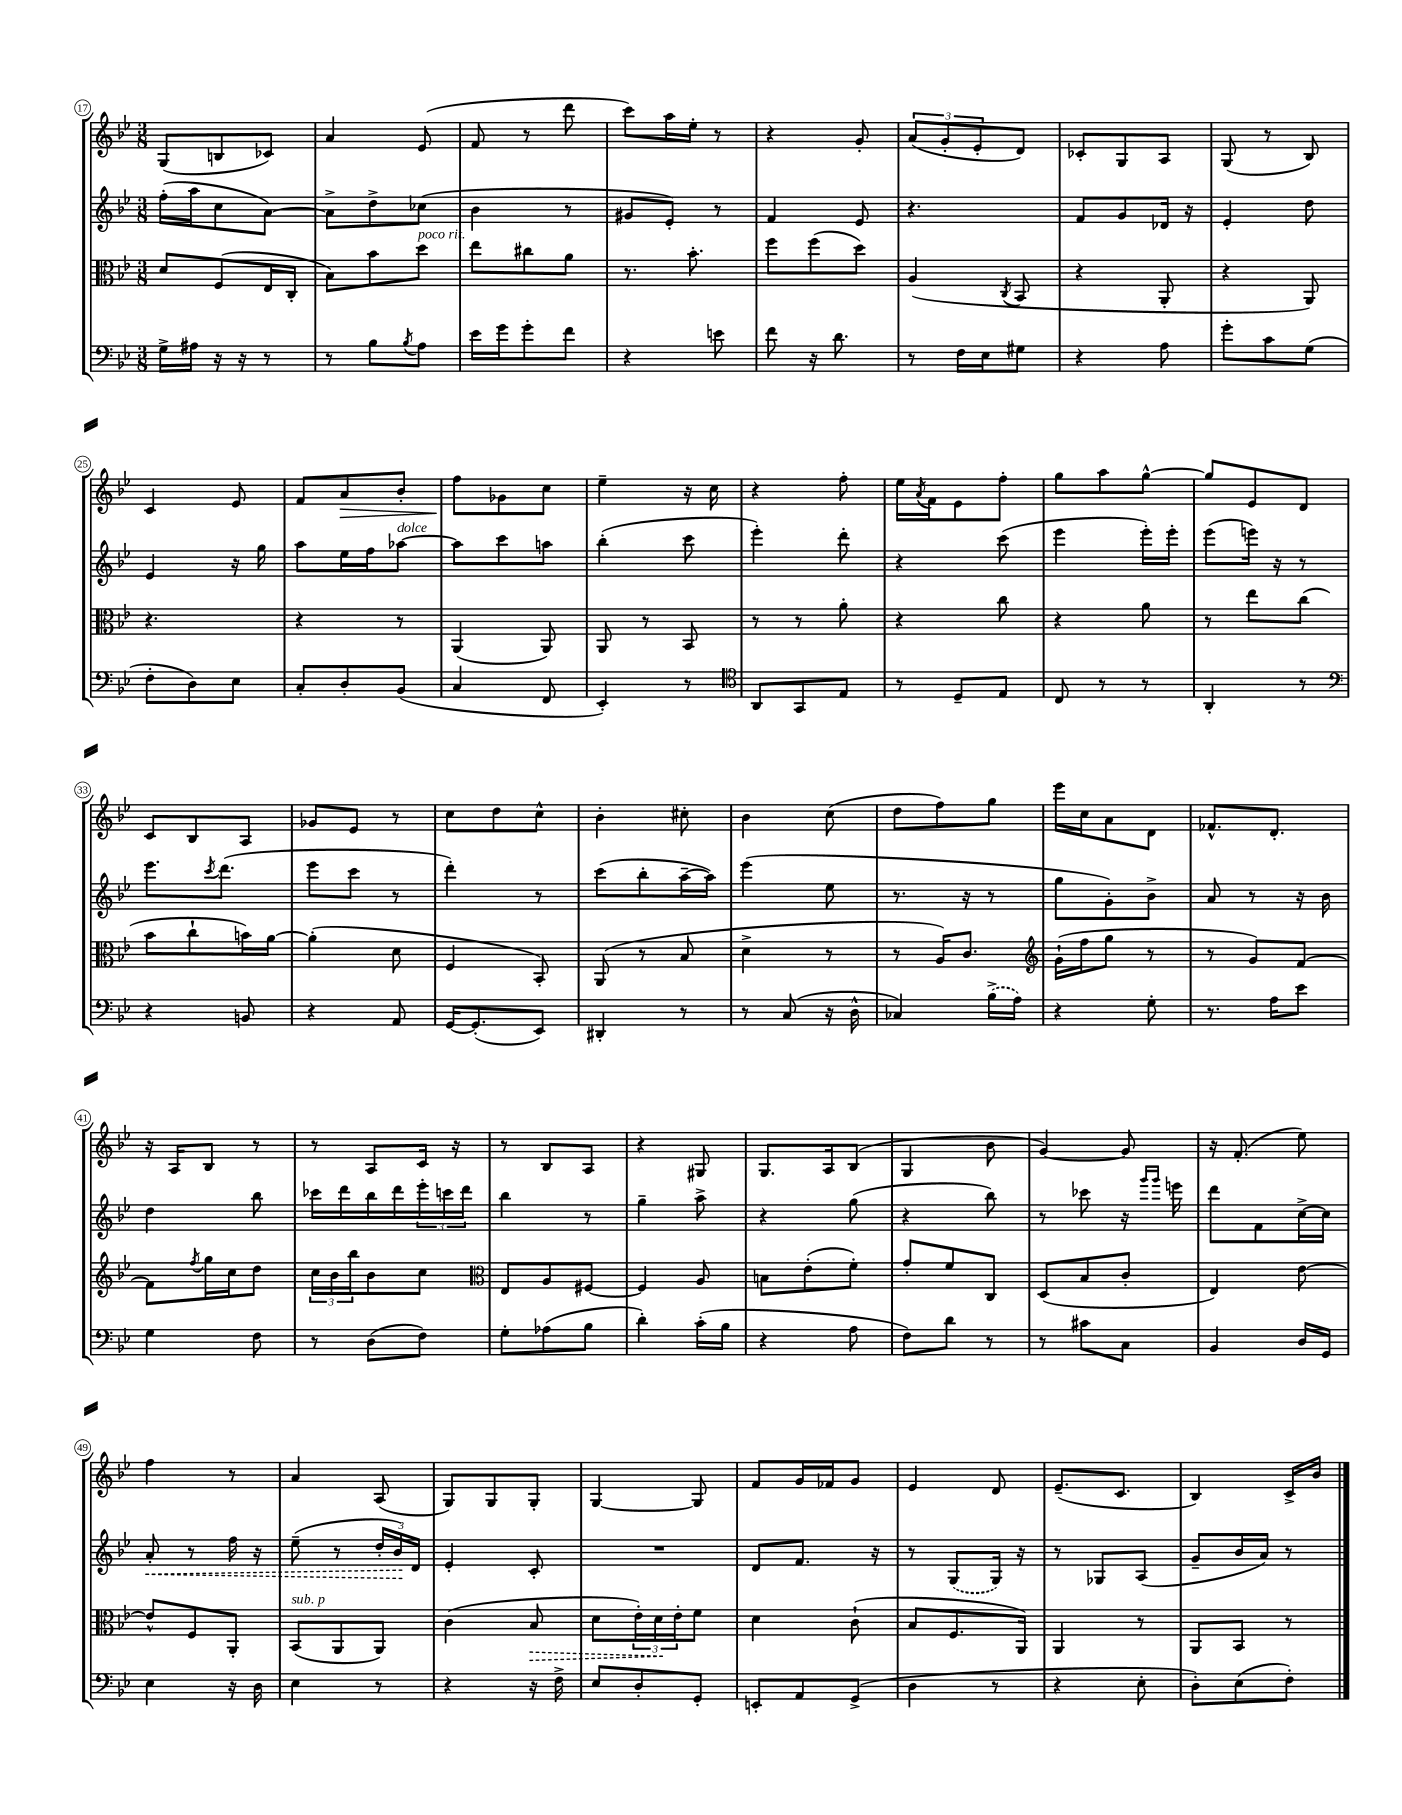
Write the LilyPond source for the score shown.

<<
\new StaffGroup <<
\new Staff = "s0" {
    \clef treble \key bes \major \numericTimeSignature \time 3/8
    g8( b8 ces'8) |
    a'4 ees'8( |
    f'8 r8 d'''8 |
    c'''8) a''16 ees''16-. r8 |
    r4 g'8-. |
    \tuplet 3/2 { a'8( g'8-. ees'8-. } d'8) |
    ces'8-. g8 a8 |
    g8( r8 bes8) |
    c'4 ees'8 |
    f'8 a'8\> bes'8-. |
    f''8\! ges'8 c''8 |
    ees''4-- r16 c''16 |
    r4 f''8-. |
    ees''16 \acciaccatura { a'8 } f'16 ees'8 f''8-. |
    g''8 a''8 g''8~-^ |
    g''8 ees'8 d'8 |
    c'8 bes8 a8 |
    ges'8 ees'8 r8 |
    c''8 d''8 c''8-^ |
    bes'4-. cis''8-. |
    bes'4 c''8( |
    d''8 f''8) g''8 |
    ees'''16 c''16 a'8 d'8 |
    fes'8.-^ d'8.-. |
    r16 a16 bes8 r8 |
    r8 a8 c'16 r16 |
    r8 bes8 a8 |
    r4 gis8 |
    g8. a16 bes8( |
    g4 bes'8 |
    g'4~) g'8 |
    r16 f'8.-.( ees''8) |
    f''4 r8 |
    a'4 a8( |
    g8) g8 g8-. |
    g4~ g8 |
    f'8 g'16 fes'16 g'8 |
    ees'4 d'8 |
    ees'8.--( c'8. |
    bes4) c'16-> bes'16 \bar "|." |
}
\new Staff = "s1" {
    \clef treble \key bes \major \numericTimeSignature \time 3/8
    f''16-.( a''16 c''8 a'8~) |
    a'8-> d''8-> ces''8( |
    bes'4 r8 |
    gis'8 ees'8-.) r8 |
    f'4 ees'8 |
    r4. |
    f'8 g'8 des'16 r16 |
    ees'4-. d''8 |
    ees'4 r16 g''16 |
    a''8 ees''16 f''16 aes''8~^\markup { \italic "dolce" } |
    aes''8 c'''8 a''8 |
    bes''4-.( c'''8 |
    ees'''4-.) d'''8-. |
    r4 c'''8( |
    ees'''4 ees'''16-.) ees'''16-. |
    ees'''8( e'''16) r16 r8 |
    ees'''8. \acciaccatura { c'''8 } d'''8.( |
    ees'''8 c'''8 r8 |
    d'''4-.) r8 |
    c'''8( bes''8-. a''16~-- a''16) |
    ees'''4( ees''8 |
    r8. r16 r8 |
    g''8 g'8-.) bes'8-> |
    a'8 r8 r16 bes'16 |
    d''4 bes''8 |
    ces'''16 d'''16 bes''16 d'''16 \tuplet 3/2 { ees'''16-. c'''16 d'''16 } |
    bes''4 r8 |
    g''4-- a''8-> |
    r4 g''8( |
    r4 bes''8) |
    r8 ces'''8 r16 \grace { g'''16 g'''16 } e'''16 |
    d'''8 f'8 c''16~-> c''16 |
    \once \override Hairpin.style = #'dashed-line a'8-.\< r8 f''16 r16 |
    ees''8--( r8 \tuplet 3/2 { d''16-. bes'16\!) d'16 } |
    ees'4-. c'8-. |
    R4. |
    d'8 f'8. r16 |
    r8 \once \slurDashed g8( g16) r16 |
    r8 ges8 a8( |
    g'8-- bes'16 a'16) r8 \bar "|." |
}
\new Staff = "s2" {
    \clef alto \key bes \major \numericTimeSignature \time 3/8
    d'8 f8( ees16 c16-. |
    bes8) bes'8 d''8^\markup { \italic "poco rit." } |
    ees''8 cis''8 a'8 |
    r8. bes'8.-. |
    f''8 f''8( d''8) |
    a4( \acciaccatura { c8 } bes,8 |
    r4 a,8-. |
    r4 a,8) |
    r4. |
    r4 r8 |
    a,4( a,8) |
    a,8 r8 bes,8 |
    r8 r8 a'8-. |
    r4 c''8 |
    r4 a'8 |
    r8 ees''8 c''8( |
    bes'8 c''8-! b'16) a'16~ |
    a'4-.( d'8 |
    f4 bes,8-.) |
    a,8( r8 bes8 |
    d'4-> r8 |
    r8 a16) c'8. |
    \clef treble g'16-!( f''16 g''8 r8 |
    r8 g'8) f'8~ |
    f'8 \acciaccatura { f''8 } g''16 c''16 d''8 |
    \tuplet 3/2 { c''16 bes'16 bes''16 } bes'8 c''8 |
    \clef alto ees8 a8 fis8~ |
    fis4 a8 |
    b8 ees'8-.( f'8-.) |
    g'8-. f'8 c8 |
    d8( bes8 c'8-. |
    ees4) ees'8~ |
    ees'8-^ f8 a,8-. |
    bes,8^\markup { \italic "sub. p" }( a,8 a,8) |
    c'4( \once \override Hairpin.style = #'dashed-line bes8\> |
    d'8 \tuplet 3/2 { ees'16-.) d'16\! ees'16-. } f'8 |
    d'4 c'8-!( |
    bes8 f8. a,16) |
    a,4 r8 |
    a,8 bes,8 r8 \bar "|." |
}
\new Staff = "s3" {
    \clef bass \key bes \major \numericTimeSignature \time 3/8
    g16-> ais16 r16 r16 r8 |
    r8 bes8 \acciaccatura { bes8 } a8 |
    ees'16 g'16 g'8-. f'8 |
    r4 e'8 |
    f'8 r16 d'8. |
    r8 f16 ees16 gis8 |
    r4 a8 |
    g'8-. c'8 g8( |
    f8-. d8) ees8 |
    c8-. d8-. bes,8( |
    c4 f,8 |
    ees,4-.) r8 |
    \clef tenor a,8 g,8 ees8 |
    r8 d8-- ees8 |
    c8 r8 r8 |
    a,4-. r8 |
    \clef bass r4 b,8 |
    r4 a,8 |
    g,16~ g,8.-.( ees,8) |
    dis,4-. r8 |
    r8 c8( r16 d16-^ |
    ces4) \once \slurDashed bes16->( a16) |
    r4 g8-. |
    r8. a16 ees'8 |
    g4 f8 |
    r8 d8( f8) |
    g8-. aes8( bes8 |
    d'4-.) c'16-.( bes16 |
    r4 a8 |
    f8) d'8 r8 |
    r8 cis'8 c8 |
    bes,4 d16 g,16 |
    ees4 r16 d16 |
    ees4 r8 |
    r4 r16 f16-> |
    ees8 d8-. g,8-. |
    e,8-. a,8 g,8->( |
    d4 r8 |
    r4 ees8-. |
    d8-.) ees8( f8-.) \bar "|." |
}
>>
>>
\layout { \context { \Score currentBarNumber = #17 \override BarNumber.stencil = #(make-stencil-circler 0.1 0.3 ly:text-interface::print) } }
